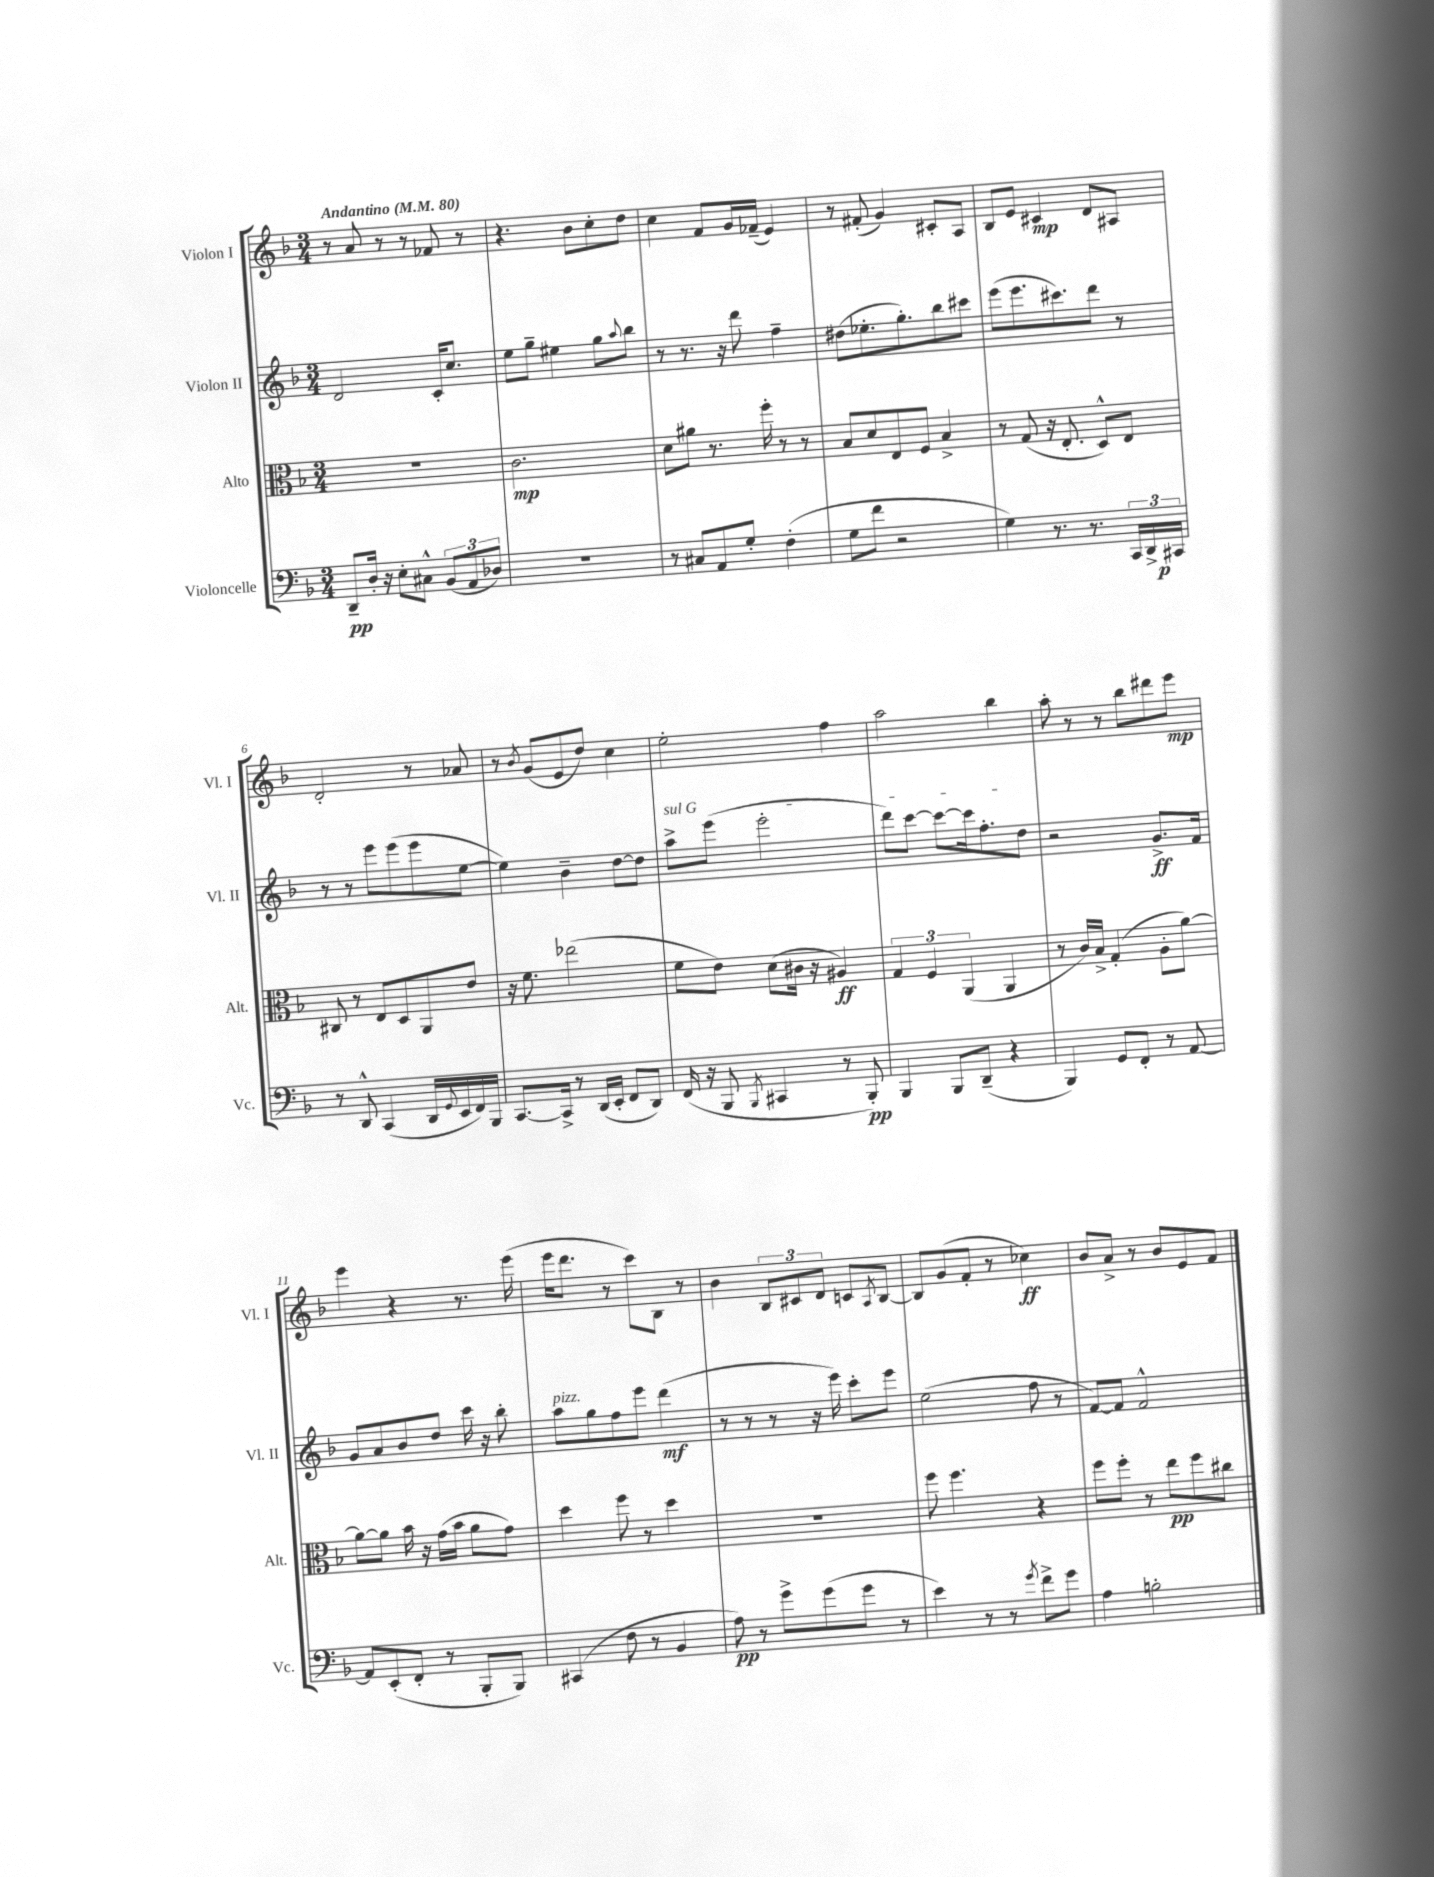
<<
\new StaffGroup <<
\new Staff = "s0" \with { instrumentName = "Violon I" shortInstrumentName = "Vl. I" } {
    \clef treble \key f \major \numericTimeSignature \time 3/4 \tempo "Andantino" 4 = 80
    r8 a'8 r8 r8 fes'8 r8 |
    r4. bes'8 c''8-. d''8 |
    c''4 f'8 g'16 fes'16--( e'4) |
    r8 fis'8-.( g'4) cis'8-. a8 |
    bes8 e'8 cis'4\mp d'8 ais8 |
    d'2-. r8 aes'8 |
    r8 \acciaccatura { bes'8 } g'8( e'8 d''8) c''4 |
    e''2-. f''4 |
    a''2 bes''4 |
    a''8-. r8 r8 bes''8 dis'''8 e'''8\mp |
    e'''4 r4 r8. e'''16( |
    e'''16 d'''8. r8 c'''8) bes8 r8 |
    bes'4 \tuplet 3/2 { bes8 cis'8 d'8 } c'8 \acciaccatura { a8 } bes8~ |
    bes8 g'8( f'8-. r8 ces''4\ff) |
    bes'8 a'8-> r8 bes'8 e'8 f'8 \bar "|." |
}
\new Staff = "s1" \with { instrumentName = "Violon II" shortInstrumentName = "Vl. II" } {
    \clef treble \key f \major \numericTimeSignature \time 3/4
    d'2 c'16-. c''8. |
    e''8 g''8-- eis''4 g''8 \appoggiatura { a''8 } bes''8 |
    r8 r8. r16 d'''8 f''4-- |
    dis''8( ees''8.-. g''8.-.) bes''8 cis'''8 |
    e'''8( e'''8. cis'''8.) d'''8 r8 |
    r8 r8 e'''8 e'''8( e'''8 e''8~ |
    e''4) bes'4-- d''8~ d''8 |
    \once \override TextSpanner.bound-details.left.text = \markup { \italic "sul G" } a''8->\startTextSpan e'''8( e'''2-. |
    d'''8) c'''8~ c'''8~ c'''16 f''8.-. d''8\stopTextSpan |
    r2 g'8.->\ff f'16 |
    g'8 a'8 bes'8 d''8 c'''16 r16 bes''8-. |
    a''8^\markup { \italic "pizz." } g''8 f''8 e'''8 d'''4\mf( |
    r8 r8 r8 r16 e'''16) c'''8-. e'''8 |
    e''2( f''8 r8 |
    f'8~) f'8 f'2-^ \bar "|." |
}
\new Staff = "s2" \with { instrumentName = "Alto" shortInstrumentName = "Alt." } {
    \clef alto \key f \major \numericTimeSignature \time 3/4
    R2. |
    c'2.\mp |
    d'8 ais'8 r8. f''16-. r8 r8 |
    bes8 d'8 e8 f8 bes4-> |
    r8 g8( r16 e8.-. d8-^) e8 |
    cis8 r8 e8 d8 a,8 e'8 |
    r16 f'8. ees''2( |
    f'8 e'8) d'8( cis'16 r16 ais4\ff) |
    \tuplet 3/2 { g4 f4 a,4( } a,4 |
    r8 c'16) bes16-> g4-.( a8-. a'8~) |
    a'8~ a'8 bes'16 r16 g'16( bes'16 a'8 g'8) |
    d''4 f''8 r8 d''4 |
    R2. |
    f''8 f''4. r4 |
    f''8 f''8-. r8 e''8\pp f''8 cis''8 \bar "|." |
}
\new Staff = "s3" \with { instrumentName = "Violoncelle" shortInstrumentName = "Vc." } {
    \clef bass \key f \major \numericTimeSignature \time 3/4
    d,8--\pp d16-. r16 e8-. cis8-^ \tuplet 3/2 { bes,8( a,8 des8) } |
    R2. |
    r8 cis8 a,8 g8-. f4-.( |
    g8 f'8 r2 |
    g4) r8. r8. \tuplet 3/2 { c,16 d,16-> cis,16\p } |
    r8 d,8-^ c,4( d,16 \appoggiatura { g,8 } e,16 f,16) bes,,16 |
    c,8.~ c,16-> r8 d,16( e,16-. f,8 d,8) |
    f,16( r16 bes,,8 \acciaccatura { bes,,8 } cis,4 r8 bes,,8-.\pp) |
    bes,,4 bes,,8 d,8--( r4 |
    bes,,4) g,8 f,8-. r8 a,8~ |
    a,8 e,8-.( f,8-. r8 bes,,8-. bes,,8) |
    cis,4( f8 r8 bes,4 |
    a8\pp) r8 g'8-> g'8( g'8 r8 |
    e'4) r8 r8 \acciaccatura { g'8 } f'8-> g'8 |
    a4 b2-. \bar "|." |
}
>>
>>
